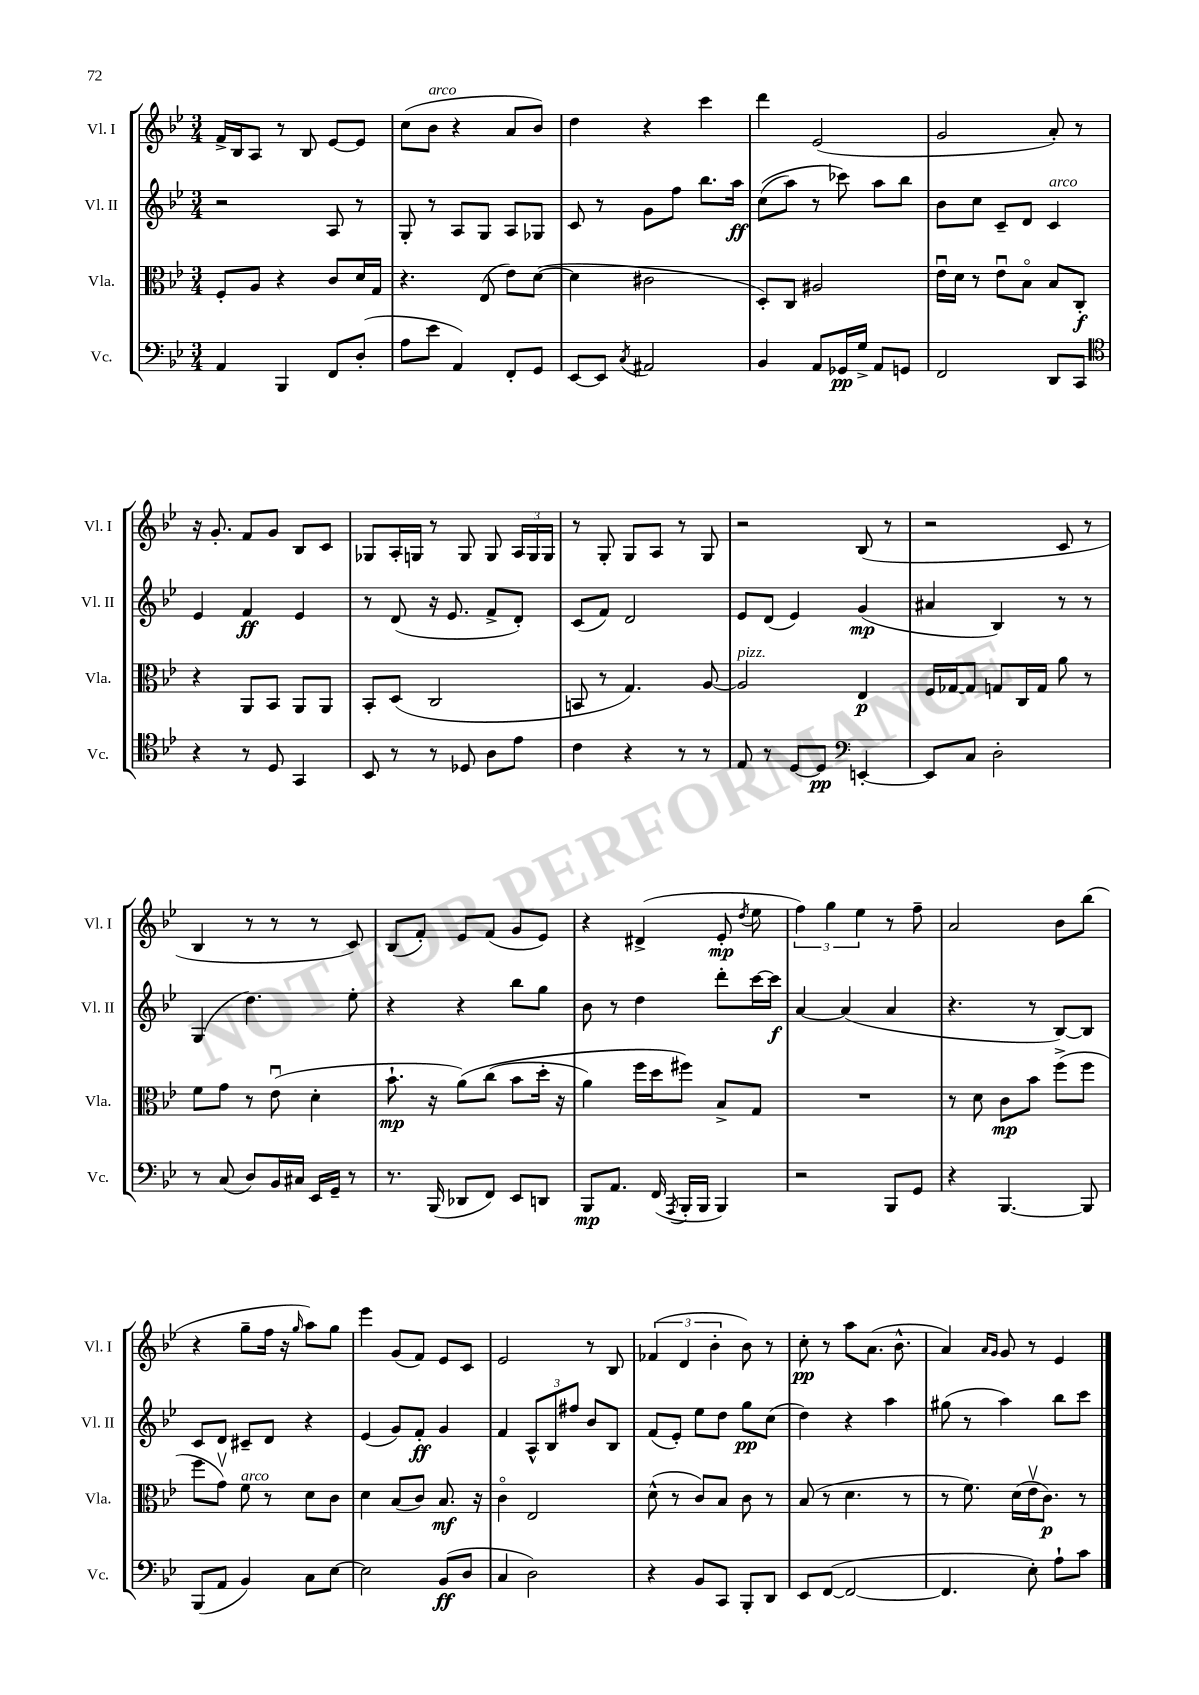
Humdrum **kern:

**kern	**kern	**kern	**kern
*staff4	*staff3	*staff2	*staff1
*clefF4	*clefC3	*clefG2	*clefG2
*k[b-e-]	*k[b-e-]	*k[b-e-]	*k[b-e-]
*M3/4	*M3/4	*M3/4	*M3/4
4AA/	8F'/L	2r	16f^/LL
.	.	.	16B-/J
.	8A/J	.	8A/J
4BBB-/	4r	.	8r
.	.	.	8B-/
8FF/L	8c/L	8A/	[8e-/L
(8D'/J	16d/L	8r	8e-/]J
.	16G/JJ	.	.
=	=	=	=
8A\L	4.r	8G'/	(8cc\L
8e-\J	.	8r	8b-\J
4AA/)	.	8A/L	4r
.	(8E-/	8G/J	.
8FF'/L	8e-\L)	8A/L	8a/L
8GG/J	([8d\J	8G-/J	8b-/J)
=	=	=	=
[8EE-/L	4d\]	8c/	4dd\
8EE-/]J	.	8r	.
8qC/	.	.	.
2AA#/	2c#\	8g\L	4r
.	.	8ff\J	.
.	.	8.bb-\L	4ccc\
.	.	16aa\Jk	.
=	=	=	=
4BB-/	8D'/L)	&((8cc\L	4ddd\
.	8C/J	8aa\J)	.
8AA/L	2A#/	8r	(2e-/
16GG-/L	.	8ccc-\&)	.
16G^/JJ	.	.	.
8AA/L	.	8aa\L	.
8GG/J	.	8bb-\J	.
=	=	=	=
2FF/	16e-u\LL	8b-\L	2g/
.	16d\JJ	.	.
.	8r	8cc\J	.
.	8e-u\L	8c~/L	.
.	8B-o\J	8d/J	.
8DD/L	8B-/L	4c/	8a'/)
8CC/J	8C'/J	.	8r
=	=	=	=
*clefC4	*	*	*
4r	4r	4e-/	16r
.	.	.	8.g'/
8r	8AA/L	4f/	8f/L
8D/	8BB-/J	.	8g/J
4GG/	8AA/L	4e-/	8B-/L
.	8AA/J	.	8c/J
=	=	=	=
8BB-/	8BB-'/L	8r	8G-/L
8r	(8D/J	(8d/	16A'/L
.	.	.	16G/JJ
8r	2C/	16r	8r
.	.	8.e-/	.
8D-/	.	.	8G/
8A\L	.	8f^/L	8G/
8e-\J	.	8d'/J)	24A/LL
.	.	.	24G/
.	.	.	24G/JJ
=	=	=	=
4c\	8BB/	(8c/L	8r
.	8r	8f/J)	8G'/
4r	4.G/)	2d/	8G/L
.	.	.	8A/J
8r	.	.	8r
8r	[8A/	.	8G/
=	=	=	=
8E-/	2A/]	8e-/L	2r
8r	.	(8d/J	.
[8D/L	.	4e-/)	.
8D/]J	.	.	.
*clefF4	*	*	*
[4EE'/	4E-/	(4g/	(8B-/
.	.	.	8r
=	=	=	=
8EE/]L	16F/LL	4a#/	2r
.	[16G-/J	.	.
8C/J	8G-/]J	.	.
2D'\	8G/L	4B-/)	.
.	16C/L	.	.
.	16G/JJ	.	.
.	8a\	8r	8c/
.	8r	8r	8r
=	=	=	=
8r	8f\L	(4G/	4B-/
(8C/	8g\J	.	.
8D/L)	8r	4.dd\)	8r
16BB-/L	(8e-u\	.	8r
16C#/JJ	.	.	.
16EE-/LL	4d'\	.	8r
16GG~/JJ	.	.	.
8r	.	8ee-'\	8c/)
=	=	=	=
8.r	8.b-`\	4r	(8B-/L
.	.	.	8f'/J)
(16BBB-/	16r	.	.
8DD-/L	&(8a\L)	4r	8e-/L
8FF/J)	(8cc\J	.	(8f/J
8EE-/L	8b-\L	8bb-\L	8g/L
8DD/J	16dd'\Jk	8gg\J	8e-/J)
.	16r	.	.
=	=	=	=
8BBB-/L	4a\)	8b-\	4r
8.AA/J	.	8r	.
.	16ff\LL	4dd\	(4d#^/
(16FF/	16dd\J	.	.
8qAAA/	.	.	.
16BBB-'/LL	8ff#\J&)	.	.
16BBB-/JJ	.	.	.
4BBB-/)	8B-^/L	8ddd'\L	8e-'/
.	.	.	8qdd/
.	8G/J	[16ccc\L	8ee-\
.	.	16ccc\]JJ	.
=	=	=	=
2r	2.r	[4a/	6ff\)
.	.	.	6gg\
.	.	(4a/]	.
.	.	.	6ee-\
8BBB-/L	.	4a/	8r
8GG/J	.	.	8ff~\
=	=	=	=
4r	8r	4.r	2a/
.	8d\	.	.
[4.BBB-/	8c\L	.	.
.	8b-\J	8r	.
.	(8ff^\L	[8B-/L)	8b-\L
8BBB-/]	8ff\J	8B-/]J	(8bb-\J
=	=	=	=
(8BBB-/L	8ff\L	8c/L	4r
8AA/J	8gv\J)	8d/J	.
4BB-/)	8f\	8c#~/L	8gg~\L
.	8r	8d/J	16ff\Jk
.	.	.	16r
.	.	.	16qqgg/
8C\L	8d\L	4r	8aa\L)
[8E-\J	8c\J	.	8gg\J
=	=	=	=
2E-\]	4d\	(4e-/	4eee-\
.	(8B-/L	8g/L)	(8g/L
.	8c/J)	8f'/J	8f/J)
(8BB-/L	8.B-/	4g/	8e-/L
8D/J	.	.	8c/J
.	16r	.	.
=	=	=	=
4C/	4co\	4f/	2e-/
2D\)	2E-/	12A^^/L	.
.	.	12B-/	.
.	.	12ff#/J	.
.	.	8b-/L	8r
.	.	8B-/J	8B-/
=	=	=	=
4r	(8d^^\	(8f/L	(6f-/
.	8r	8e-'/J)	.
.	.	.	6d/
8BB-/L	8c/L)	8ee-\L	.
.	.	.	6b-'\
8CC/J	8B-/J	8dd\J	.
8BBB-'/L	8c\	8gg\L	8b-\)
8DD/J	8r	(8cc\J	8r
=	=	=	=
8EE-/L	(8B-/	4dd\)	8cc'\
([8FF/J	8r	.	8r
2FF/_	4.d\	4r	8aa\L
.	.	.	(8.a\J
.	.	4aa\	.
.	.	.	8.b-^^\
.	8r	.	.
=	=	=	=
4.FF/]	8r	(8gg#\	4a/)
.	8.f\)	8r	.
.	.	.	16qqa/LL
.	.	.	16qqg/JJ
.	.	4aa\)	8g/
.	(16d\LL	.	.
8E-'\)	16e-v\J	.	8r
.	8.c\J)	.	.
8A`\L	.	8bb-\L	4e-/
8c\J	8r	8ccc\J	.
==	==	==	==
*-	*-	*-	*-
